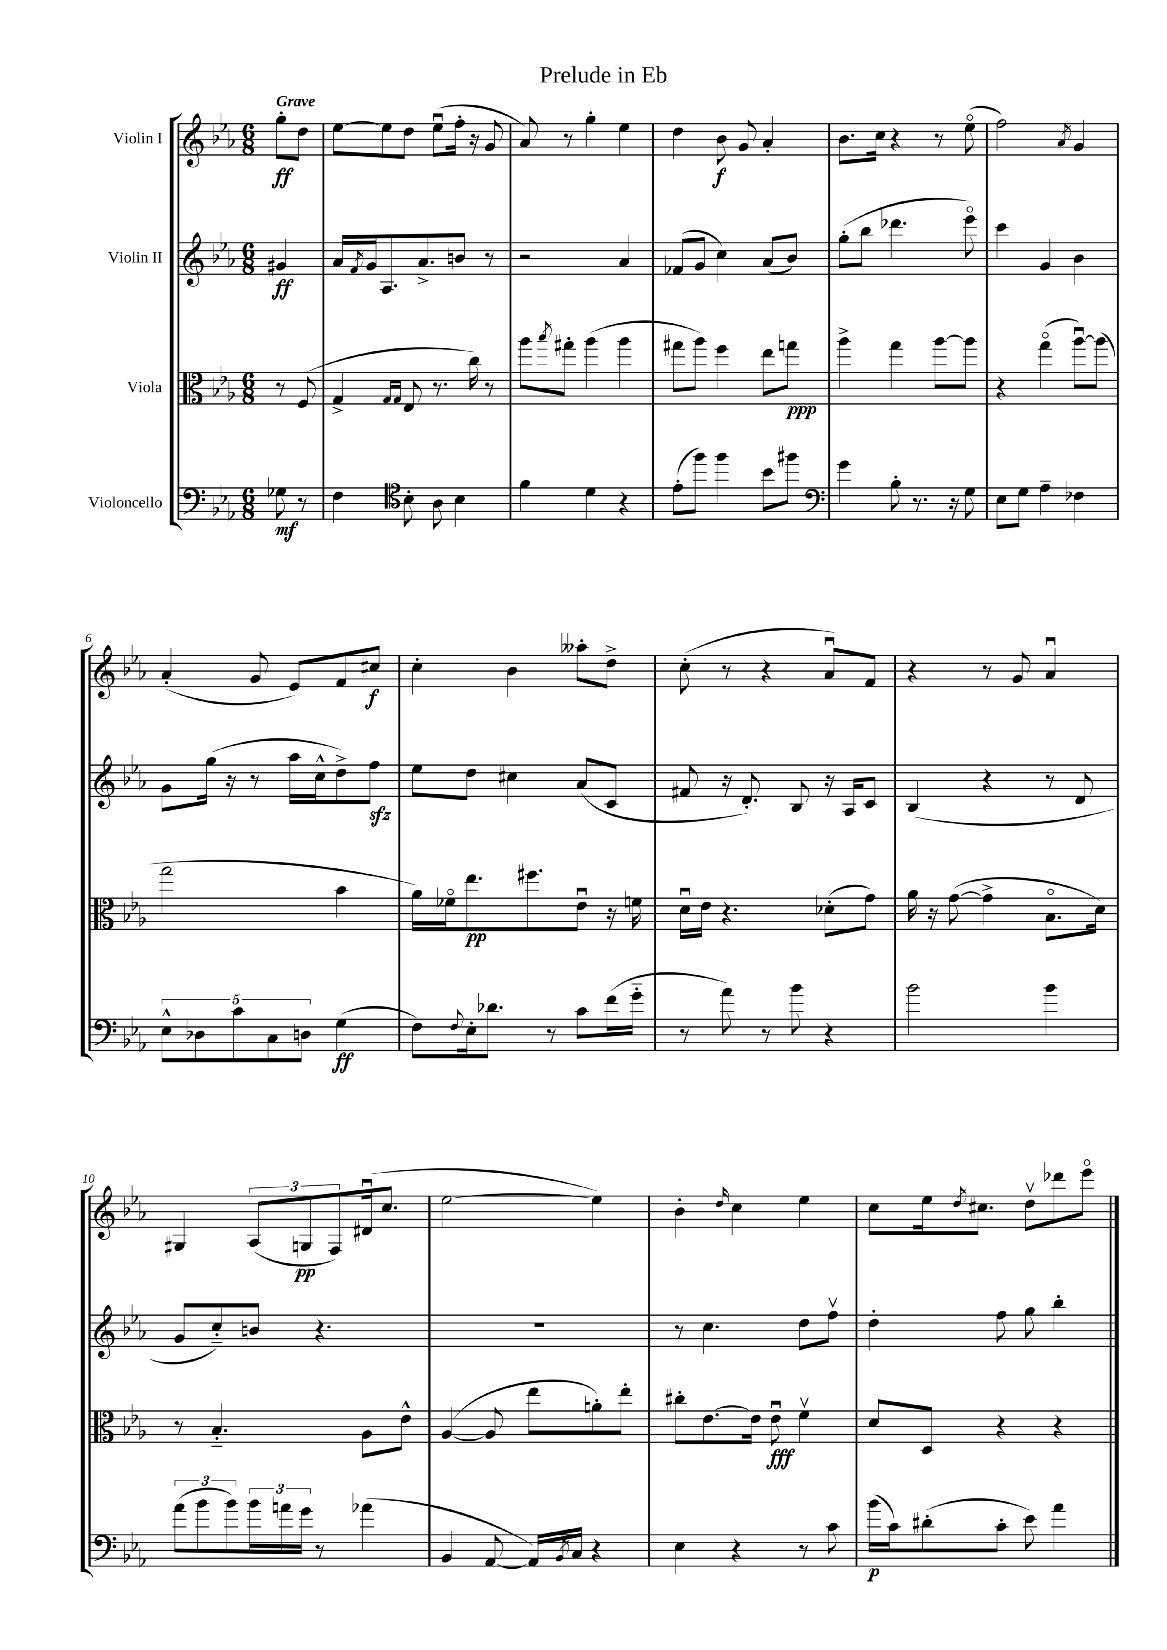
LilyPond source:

\header { title = "Prelude in Eb" }
<<
\new StaffGroup <<
\new Staff = "s0" \with { instrumentName = "Violin I" } {
    \clef treble \key ees \major \numericTimeSignature \time 6/8 \partial 4 \tempo "Grave"
    g''8-.\ff d''8 |
    ees''8~ ees''8 d''8 ees''8\downbow( f''16-. r16 g'8 |
    aes'8) r8 g''4-. ees''4 |
    d''4 bes'8\f g'8 aes'4-. |
    bes'8. c''16 r4 r8 ees''8\flageolet( |
    f''2) \acciaccatura { aes'8 } g'4 |
    aes'4-.( g'8 ees'8) f'8 cis''8\f |
    c''4-. bes'4 aeses''8-. d''8-> |
    c''8-.( r8 r4 aes'8\downbow) f'8 |
    r4 r8 g'8 aes'4\downbow |
    gis4 \tuplet 3/2 { aes8( g8\pp f8) } dis'16\downbow( c''8. |
    ees''2~ ees''4) |
    bes'4-. \grace { d''16 } c''4 ees''4 |
    c''8 ees''16 \acciaccatura { d''8 } cis''8. d''8\upbow des'''8 ees'''8\flageolet \bar "|." |
}
\new Staff = "s1" \with { instrumentName = "Violin II" } {
    \clef treble \key ees \major \numericTimeSignature \time 6/8 \partial 4
    gis'4\ff |
    aes'16 \acciaccatura { f'8 } g'16 aes8. aes'8.-> b'8 r8 |
    r2 aes'4 |
    fes'8( g'8 c''4) aes'8( bes'8) |
    g''8-.( bes''8 des'''4. ees'''8\flageolet) |
    c'''4 g'4 bes'4 |
    g'8 g''16( r16 r8 aes''16 c''16-^ d''8->) f''8\sfz |
    ees''8 d''8 cis''4 aes'8( c'8 |
    fis'8 r16 d'8.-.) bes8 r16 aes16 c'8 |
    bes4( r4 r8 d'8 |
    g'8 c''8-_) b'8 r4. |
    R2. |
    r8 c''4. d''8 f''8\upbow |
    d''4-. f''8 g''8 bes''4-. \bar "|." |
}
\new Staff = "s2" \with { instrumentName = "Viola" } {
    \clef alto \key ees \major \numericTimeSignature \time 6/8 \partial 4
    r8 f8( |
    g4-> \grace { g16 g16 } ees8 r8. c''16) r8 |
    aes''8 \acciaccatura { bes''8 } gis''8-. aes''4( aes''4 |
    gis''8 aes''8) f''4 ees''8 g''8\ppp |
    aes''4-> g''4 aes''8~ aes''8 |
    r4 g''4\flageolet( aes''8~\downbow) aes''8( |
    g''2 bes'4 |
    aes'16) fes'16\flageolet ees''8.\pp fis''8. ees'8\downbow r16 f'16 |
    d'16\downbow ees'16 r4. des'8-.( g'8) |
    aes'16 r16 g'8~( g'4-> bes8.\flageolet d'16) |
    r8 bes4.-_ aes8 ees'8-^ |
    aes4~( aes8 ees''8 a'8-.) ees''8-. |
    cis''8-. ees'8.~ ees'16 ees'8\downbow\fff f'4\upbow |
    d'8 d8 r4 r4 \bar "|." |
}
\new Staff = "s3" \with { instrumentName = "Violoncello" } {
    \clef bass \key ees \major \numericTimeSignature \time 6/8 \partial 4
    ges8\mf r8 |
    f4 \clef tenor bes8-. aes8 bes4 |
    f'4 d'4 r4 |
    ees'8-.( f''8) f''4 bes'8 fis''8 |
    \clef bass g'4 bes8-. r8. r16 g8 |
    ees8 g8 aes4-- fes4 |
    \tuplet 5/4 { ees8-^ des8 c'8 c8 d8 } g4\ff( |
    f8) \appoggiatura { f8 } ees16-. des'8. r8 c'8 f'16( g'16-_ |
    r8 aes'8) r8 bes'8 r4 |
    bes'2 bes'4 |
    \tuplet 3/2 { aes'8( bes'8 bes'8) } \tuplet 3/2 { bes'16 a'16 g'16 } r8 aes'4( |
    bes,4 aes,8~ aes,16) \acciaccatura { bes,8 } c16 r4 |
    ees4 r4 r8 c'8 |
    bes'16\p( c'16) dis'8-.( c'8-. ees'8) aes'4 \bar "|." |
}
>>
>>
